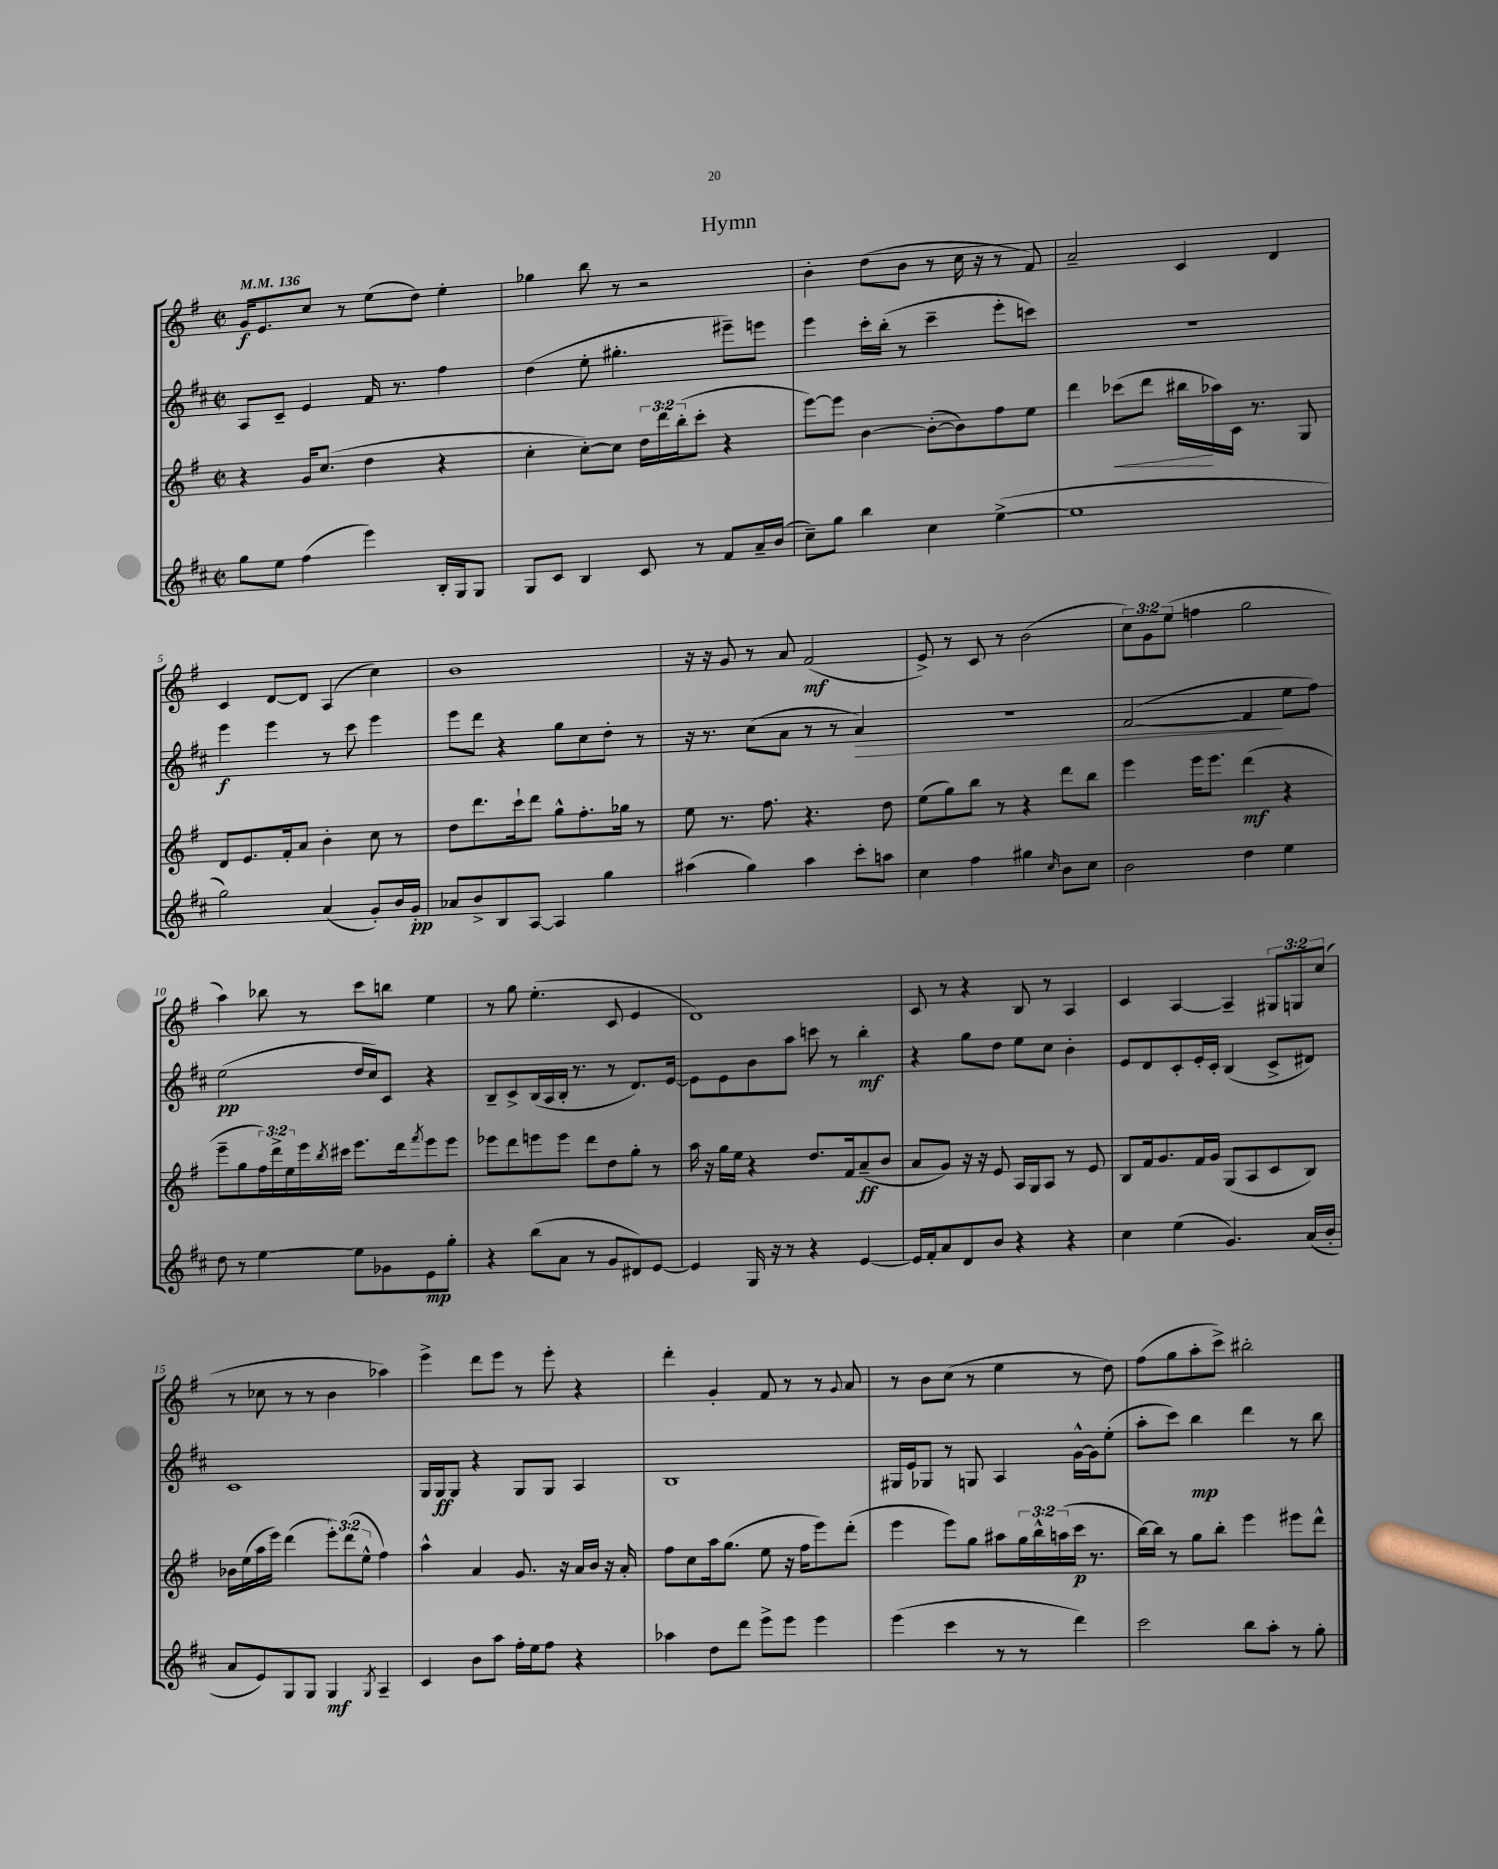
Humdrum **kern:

**kern	**dynam	**kern	**dynam	**kern	**dynam	**kern	**dynam
*part4	*part4	*part3	*part3	*part2	*part2	*part1	*part1
*staff4	*staff4	*staff3	*staff3	*staff2	*staff2	*staff1	*staff1
*clefG2	*	*clefG2	*	*clefG2	*	*clefG2	*
*k[f#c#]	*	*k[f#]	*	*k[f#c#]	*	*k[f#]	*
*M2/2	*	*M2/2	*	*M2/2	*	*M2/2	*
*met(c|)	*	*met(c|)	*	*met(c|)	*	*met(c|)	*
*MM136	*	*MM136	*	*MM136	*	*MM136	*
=1	=1	=1	=1	=1	=1	=1	=1
8gg\L	.	4r	.	8A/L	.	16g/KL	f
.	.	.	.	.	.	8.e/	.
8ee\J	.	.	.	8c#~/J	.	.	.
(4ff#\	.	16g/KL	.	4e/	.	8cc/J	.
.	.	(8.cc/J	.	.	.	.	.
.	.	.	.	.	.	8r	.
4eee\)	.	4dd\	.	16f#/	.	(8ee\L	.
.	.	.	.	8.r	.	.	.
.	.	.	.	.	.	8dd\J)	.
16B'/LL	.	4r	.	4ff#\	.	4ee'\	.
16G/J	.	.	.	.	.	.	.
8G/J	.	.	.	.	.	.	.
=2	=2	=2	=2	=2	=2	=2	=2
8G/L	.	4cc'\	.	(4dd\	.	4gg-X\	.
8c#/J	.	.	.	.	.	.	.
4B/	.	[8cc'\L)	.	8ee'\	.	8bb\	.
.	.	8cc\J]	.	4.gg#X'\	.	8r	.
8c#/	.	24dd\LL	.	.	.	2r	.
.	.	24ddd\	.	.	.	.	.
.	.	(24bb'\J	.	.	.	.	.
8r	.	8ccc'\J	.	.	.	.	.
8f#/L	.	4r	.	8eee#X~\L)	.	.	.
16a~/L	.	.	.	8eeen\J	.	.	.
(16b/JJ	.	.	.	.	.	.	.
=3	=3	=3	=3	=3	=3	=3	=3
8cc#~\L)	.	[8eee\L)	.	4eee\	.	4b'\	.
8gg\J	.	8eee\J]	.	.	.	.	.
4bb\	.	[4b\	.	16ccc#'\LL	.	(8dd\L	.
.	.	.	.	(16bb'\JJ	.	.	.
.	.	.	.	8r	.	8b\J	.
4cc#\	.	(8b'\L_	.	4ccc#~\	.	8r	.
.	.	8b\])	.	.	.	16cc\	.
.	.	.	.	.	.	16r	.
([4ee^\	.	8ff#\	.	8eee'\L	.	8r	.
.	.	8ee\J	.	8cccn\J)	.	8f#/)	.
=4	=4	=4	=4	=4	=4	=4	=4
1ee]	.	4ddd\	.	1r	.	2a~/	.
!	!	!	!LO:HP:b	!	!	!	!
.	.	(8ccc-X\L	<	.	.	.	.
.	.	8ddd\J	.	.	.	.	.
.	.	16bb#X\LL	.	.	.	4c/	.
.	.	16aa-X\)	[	.	.	.	.
.	.	16c\JJ	.	.	.	.	.
.	.	8.r	.	.	.	.	.
.	.	.	.	.	.	4d/	.
.	.	8G/	.	.	.	.	.
!!LO:LB:g=z
=5	=5	=5	=5	=5	=5	=5	=5
2gg\)	.	8d/L	.	4eee\	f	4c/	.
.	.	8.e/	.	.	.	.	.
.	.	.	.	4eee\	.	[8d/L	.
.	.	16f#'/k	.	.	.	.	.
.	.	8a/J	.	.	.	8d/J]	.
(4a/	.	4b'\	.	8r	.	(4A/	.
.	.	.	.	8ccc#\	.	.	.
8g'/L)	.	8cc\	.	4eee\	.	4cc\)	.
16b/L	.	8r	.	.	.	.	.
16g'/JJ	pp	.	.	.	.	.	.
=6	=6	=6	=6	=6	=6	=6	=6
8a-X/L	.	8dd\L	.	8eee\L	.	1b	.
8b^/	.	8.ddd\	.	8ddd\J	.	.	.
8B/	.	.	.	4r	.	.	.
.	.	16ccc`\k	.	.	.	.	.
[8A/J	.	8ddd\J	.	.	.	.	.
4A/]	.	8gg^^\L	.	8gg\L	.	.	.
.	.	8.ff#'\	.	8cc#\	.	.	.
4gg\	.	.	.	8dd'\J	.	.	.
.	.	16gg-X\Jk	.	.	.	.	.
.	.	8r	.	8r	.	.	.
=7	=7	=7	=7	=7	=7	=7	=7
(4aa#X\	.	8ee\	.	16r	.	16r	.
.	.	.	.	8.r	.	16r	.
.	.	8.r	.	.	.	8g/	.
4gg\)	.	.	.	(8cc#\L	.	8r	.
.	.	8.ff#\	.	.	.	.	.
.	.	.	.	8a\J	.	8a/	.
4aa#\	.	4.r	.	8r	.	(2f#/	mf
.	.	.	.	8r	.	.	.
!	!	!	!	!	!LO:HP:b	!	!
8ccc#'\L	.	.	.	4a/)	>	.	.
8aan\J	.	8dd\	.	.	.	.	.
=8	=8	=8	=8	=8	=8	=8	=8
4cc#\	.	(8ee\L	.	1r	.	8e^/)	.
.	.	8gg\)	.	.	.	8r	.
4ff#\	.	8bb\J	.	.	.	8c/	.
.	.	8r	.	.	.	8r	.
4gg#X\	.	4r	.	.	.	(2b\	.
16qqcc#/	.	.	.	.	.	.	.
8b\L	.	8ddd\L	.	.	.	.	.
8cc#\J	.	8bb\J	.	.	.	.	.
=9	=9	=9	=9	=9	=9	=9	=9
2b\	.	4eee\	.	([2f#/	.	12cc\L)	.
.	.	.	.	.	.	12g\	.
.	.	.	.	.	.	(12ee\J	.
.	.	16eee\KL	.	.	.	4ffn\	.
.	.	8.eee\J	.	.	.	.	.
4dd\	.	(4ddd\	mf	4f#/]	.	2gg\	.
4ee\	.	4r	.	8ee\L	]	.	.
.	.	.	.	8ff#\J)	.	.	.
!!LO:LB:g=z
=10	=10	=10	=10	=10	=10	=10	=10
8dd\	.	8eee~\L	.	(2ee\	pp	4aa\)	.
8r	.	8gg\	.	.	.	.	.
[4ee\	.	24ff#\L)	.	.	.	8bb-X\	.
.	.	24ddd^\	.	.	.	.	.
.	.	24ee\	.	.	.	.	.
.	.	16eee\	.	.	.	8r	.
.	.	8qbb/	.	.	.	.	.
.	.	16ccc#X\JJ	.	.	.	.	.
8ee\L]	.	8.eee\L	.	16dd/LL	.	8ccc\L	.
.	.	.	.	16cc#/J)	.	.	.
8g-X\	.	.	.	8c#/J	.	8bbn\J	.
.	.	16ddd\k	.	.	.	.	.
.	.	8qfff#/	.	.	.	.	.
8e\	mp	8eee\	.	4r	.	4ee\	.
8gg'\J	.	8eee\J	.	.	.	.	.
=11	=11	=11	=11	=11	=11	=11	=11
4r	.	8eee-X\L	.	8B~/L	.	8r	.
.	.	8ddd\	.	8c#^/	.	8gg\	.
(8bb\L	.	8eeen\	.	(16B/L	.	(4.ee'\	.
.	.	.	.	16A/	.	.	.
8a\J	.	8eee\J	.	16B'/JJ	.	.	.
.	.	.	.	8.r	.	.	.
8r	.	8ddd\L	.	.	.	.	.
8g/L	.	8dd\	.	8r	.	8c/	.
8d#X/)	.	8gg'\J	.	8.d/L)	.	4e/	.
[8e/J	.	8r	.	.	.	.	.
.	.	.	.	[16e/Jk	.	.	.
=12	=12	=12	=12	=12	=12	=12	=12
4e/]	.	16aa\	.	8e\L]	.	1d)	.
.	.	16r	.	.	.	.	.
.	.	16gg\LL	.	8e\	.	.	.
.	.	16ee\JJ	.	.	.	.	.
16G/	.	4r	.	8b\	.	.	.
16r	.	.	.	.	.	.	.
8r	.	.	.	8aa\J	.	.	.
4r	.	8.dd/L	.	8cccn\	.	.	.
.	.	.	.	8r	.	.	.
.	.	16f#/k	.	.	.	.	.
[4e/	.	(8a~/	ff	4bb'\	mf	.	.
.	.	8b/J	.	.	.	.	.
=13	=13	=13	=13	=13	=13	=13	=13
16e/LL]	.	8a/L	.	4r	.	8c/	.
16f#'/J	.	.	.	.	.	.	.
8a/	.	8g/J)	.	.	.	8r	.
8d/	.	16r	.	8gg\L	.	4r	.
.	.	16r	.	.	.	.	.
8b/J	.	8e/	.	8dd\J	.	.	.
4r	.	16A/LL	.	8ee\L	.	8B/	.
.	.	16G/J	.	.	.	.	.
.	.	8A/J	.	8cc#\J	.	8r	.
4r	.	8r	.	4b'\	.	4A/	.
.	.	8e/	.	.	.	.	.
=14	=14	=14	=14	=14	=14	=14	=14
4cc#\	.	8B/L	.	8e/L	.	4c/	.
.	.	16f#/k	.	8d/	.	.	.
.	.	8.g/	.	.	.	.	.
(4ee\	.	.	.	8c#'/	.	[4A/	.
.	.	16f#/L	.	16e'/L	.	.	.
.	.	16g/JJ	.	16c#'/JJ	.	.	.
4.g/)	.	(8G/L	.	(4B/	.	4A~/]	.
.	.	8A/	.	.	.	.	.
.	.	8c/	.	8c#^/L	.	12G#X/L	.
.	.	.	.	.	.	12Gn/	.
(16a/LL	.	8B/J)	.	8d#X/J)	.	.	.
.	.	.	.	.	.	(12cc/J	.
16b'/JJ	.	.	.	.	.	.	.
!!LO:LB:g=z
=15	=15	=15	=15	=15	=15	=15	=15
8a/L	.	16b-X\LL	.	1c#	.	8r	.
.	.	(16ee\	.	.	.	.	.
8e/)	.	16aa\	.	.	.	8cc-X\	.
.	.	16eee\JJ)	.	.	.	.	.
8G/	.	(4ddd\	.	.	.	8r	.
8G/J	.	.	.	.	.	8r	.
4G/	mf	12eee'\L)	.	.	.	4b\	.
.	.	(12ddd\	.	.	.	.	.
.	.	12ee^^\J	.	.	.	.	.
8qG/	.	.	.	.	.	.	.
4A~/	.	4ff#\)	.	.	.	4aa-X\)	.
=16	=16	=16	=16	=16	=16	=16	=16
4c#/	.	4aa^^\	.	16G/LL	.	4eee^\	.
.	.	.	.	16G/J	ff	.	.
.	.	.	.	8G/J	.	.	.
8b\L	.	4a/	.	4r	.	8ddd\L	.
8aa\J	.	.	.	.	.	8eee\J	.
16ff#'\LL	.	8.g/	.	8G/L	.	8r	.
16ee\J	.	.	.	.	.	.	.
8ff#\J	.	.	.	8G/J	.	8eee'\	.
.	.	16r	.	.	.	.	.
4r	.	16a/LL	.	4A/	.	4r	.
.	.	16b/JJ	.	.	.	.	.
.	.	16r	.	.	.	.	.
.	.	16a'/	.	.	.	.	.
=17	=17	=17	=17	=17	=17	=17	=17
4aa-X\	.	8ff#\L	.	1B	.	4ddd'\	.
.	.	8cc\	.	.	.	.	.
8dd\L	.	16aa\k	.	.	.	4g'/	.
.	.	(8.gg\J	.	.	.	.	.
8ddd\J	.	.	.	.	.	.	.
8eee^\L	.	8ee\	.	.	.	8f#/	.
8eee\J	.	16r	.	.	.	8r	.
.	.	16ff#\KL	.	.	.	.	.
4eee\	.	8eee\)	.	.	.	8r	.
.	.	.	.	.	.	8qqg/	.
.	.	(8ddd'\J	.	.	.	8a/	.
=18	=18	=18	=18	=18	=18	=18	=18
(4eee\	.	4eee\	.	16G#X/LL	.	8r	.
.	.	.	.	16e/J	.	.	.
.	.	.	.	8G-X/J	.	8b\L	.
4ccc#\	.	8eee\L)	.	8r	.	(8cc\J	.
.	.	8gg\J	.	8Gn/	.	8r	.
8r	.	8aa#X\L	.	4A/	.	4ee\	.
8r	.	24gg\L	.	.	.	.	.
.	.	24bb^^\	.	.	.	.	.
.	.	(24aan\	.	.	.	.	.
4ddd\)	.	16ccc\JJ	p	[16g^^\LL	.	8r	.
.	.	8.r	.	16g\J]	.	.	.
.	.	.	.	(8ee'\J	.	8dd\)	.
=19	=19	=19	=19	=19	=19	=19	=19
2ccc#\	.	[16bb\LL)	.	8aa'\L	.	(8ff#\L	.
.	.	16bb\JJ]	.	.	.	.	.
.	.	8r	.	8ccc#\J)	.	8gg\	.
.	.	8gg\L	.	4bb\	mp	8aa'\	.
.	.	8bb'\J	.	.	.	8ccc^\J)	.
8bb\L	.	4eee\	.	4ddd\	.	2bb#X'\	.
8aa'\J	.	.	.	.	.	.	.
8r	.	8eee#X\L	.	8r	.	.	.
8gg'\	.	8ddd^^\J	.	8bb\	.	.	.
==	==	==	==	==	==	==	==
*-	*-	*-	*-	*-	*-	*-	*-
